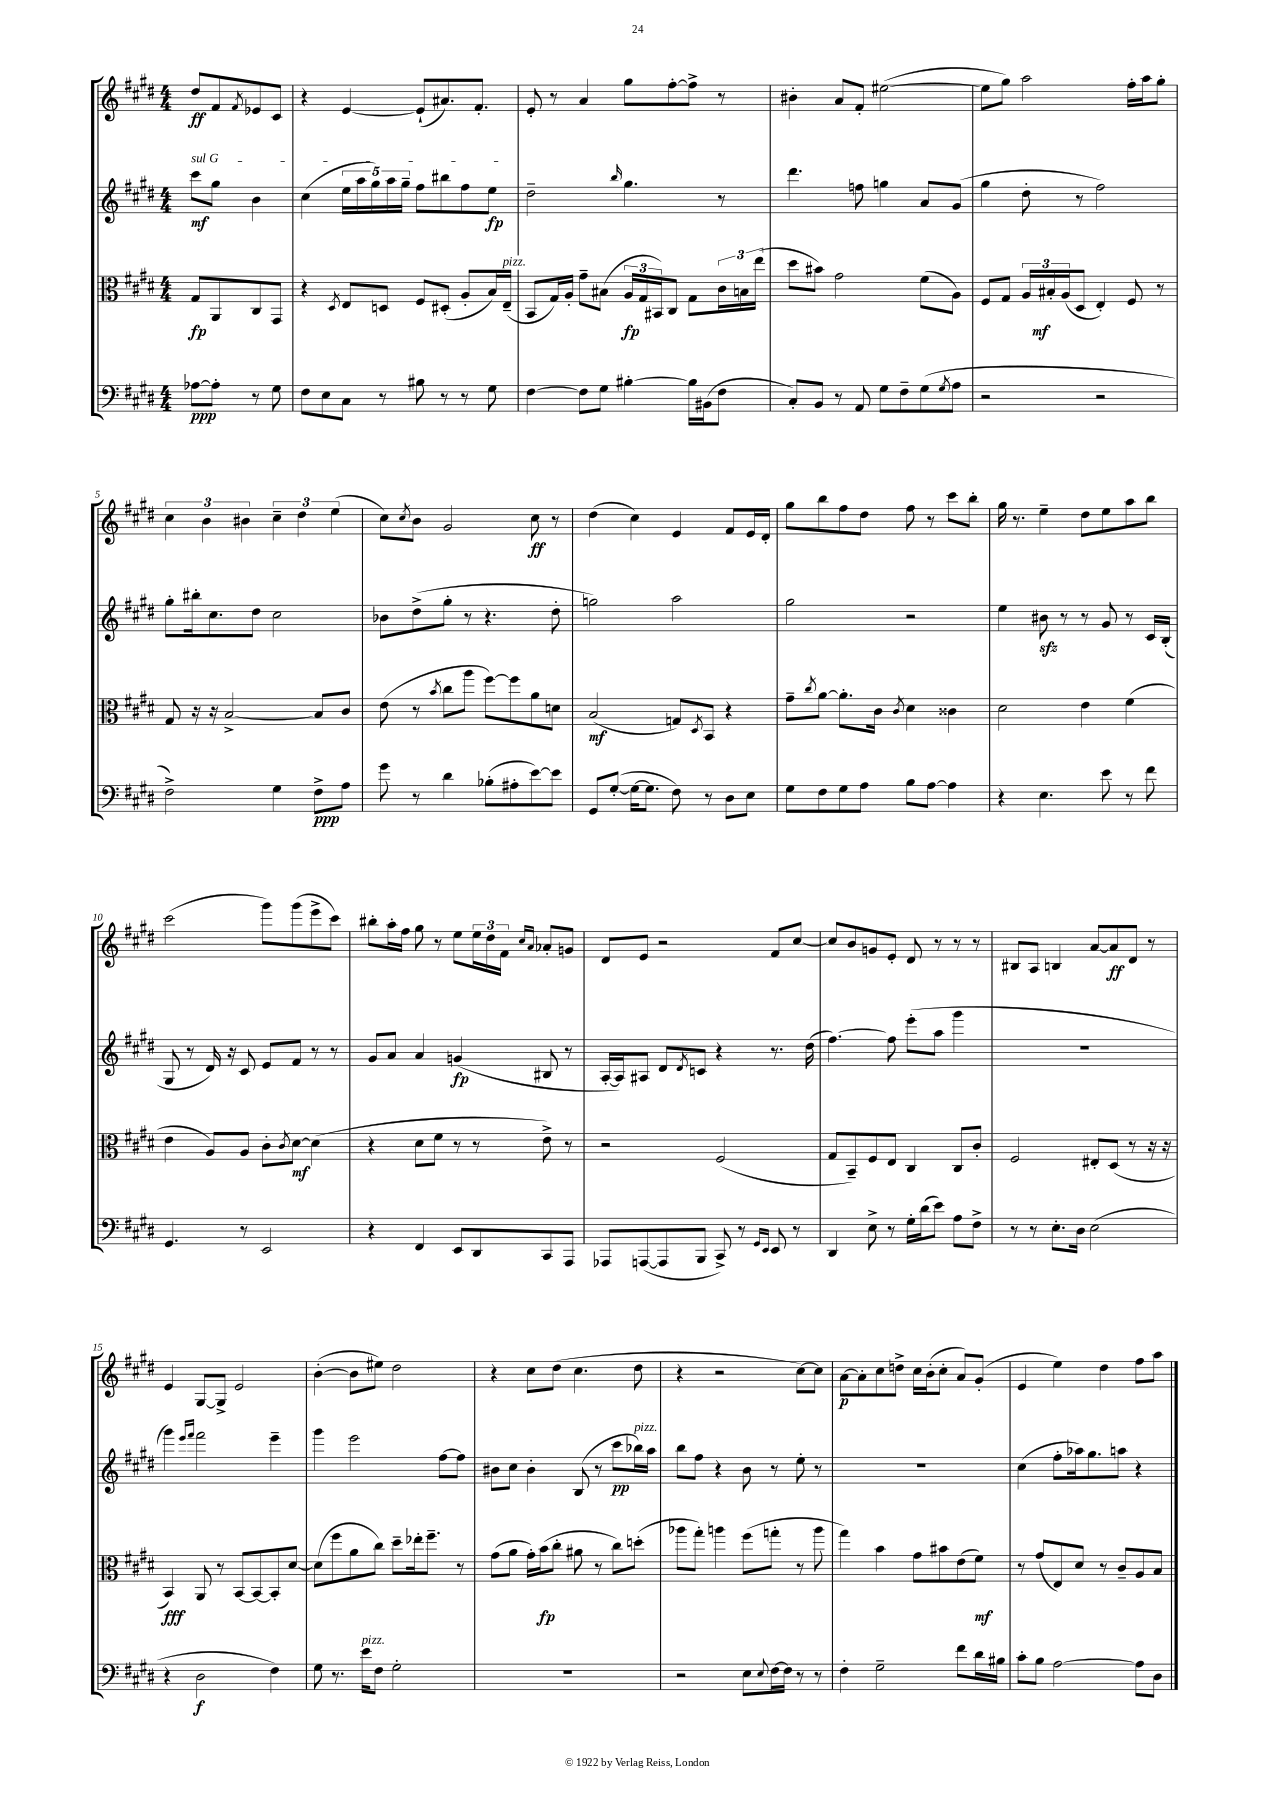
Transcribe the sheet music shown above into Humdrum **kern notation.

**kern	**kern	**kern	**kern
*staff4	*staff3	*staff2	*staff1
*clefF4	*clefC3	*clefG2	*clefG2
*k[f#c#g#d#]	*k[f#c#g#d#]	*k[f#c#g#d#]	*k[f#c#g#d#]
*M4/4	*M4/4	*M4/4	*M4/4
[8A-	8G#	8ccc#	8dd#
8A-']	8AA	8gg#	8f#
.	.	.	8qf#
8r	8C#	4b	8e-
8G#	8GG#	.	8c#
=	=	=	=
8F#	4r	(4cc#	4r
8E	.	.	.
.	8qD#	.	.
8C#	8E	20ee	[4e
.	.	20aa	.
.	.	20gg#)	.
8r	8D	.	.
.	.	20aa	.
.	.	20gg#~	.
8B#	8F#	8ff#	(8e`]
8r	(8D#'	8bb#	8.a#)
8r	8A'	8ff#	.
.	.	.	8.f#'
8G#	16B)	8ee	.
.	(16E~	.	.
=	=	=	=
[4F#	8BB	2dd#~	8e'
.	16G#)	.	8r
.	16A'	.	.
8F#]	8g#~	.	4a
8G#	(8B#	.	.
.	.	16qqbb	.
[4B#'	24A	4.gg#	8gg#
.	24G#	.	.
.	24BB#)	.	.
.	8C#	.	[8ff#'
16B#]	8G#	.	8ff#^]
(16BB#	.	.	.
8F#	24c#	8r	8r
.	24B	.	.
.	(24ee	.	.
=	=	=	=
8C#')	8dd#	4.ddd#	4b#'
8BB	8b#)	.	.
8r	2g#	.	8a
8AA	.	8ff	8f#'
8G#	.	4gg	([2ee#
8F#~	.	.	.
(8G#	(8f#	8a	.
8qG#	.	.	.
8A	8A)	(8g#	.
=	=	=	=
2r	8F#	4gg#	8ee#]
.	8G#	.	8gg#)
.	24A	8dd#'	2aa
.	24B#'	.	.
.	(24A	.	.
.	8D#	8r	.
2r	4E')	2ff#)	.
.	8F#	.	16ff#'
.	.	.	16aa
.	8r	.	8gg#'
=	=	=	=
2F#^)	8G#	8gg#'	6cc#
.	16r	16bb#'	.
.	.	.	6b
.	16r	8.cc#	.
.	[2B^	.	.
.	.	.	6b#
.	.	8dd#	.
4G#	.	2cc#	6cc#~
.	.	.	6dd#
8F#^	8B]	.	.
.	.	.	(6ee
8A	8c#	.	.
=	=	=	=
8g#	(8e	8b-	8cc#)
.	.	.	8qcc#
8r	8r	(8dd#^	8b
.	8qb	.	.
4d#	8cc#	8gg#'	2g#
.	8aa	8r	.
(8B-'	[8ff#)	4.r	.
8A#'	8ff#]	.	.
[8e)	8a	.	8cc#
8e]	8d	8dd#'	8r
=	=	=	=
8GG#	(2B	2gg)	(4dd#
([8G#'	.	.	.
16G#_	.	.	4cc#)
8.G#]	.	.	.
8F#)	8G)	2aa	4e
.	8qD#	.	.
8r	8BB	.	.
8D#	4r	.	8f#
8E	.	.	16e
.	.	.	16d#'
=	=	=	=
8G#	8g#~	2gg#	8gg#
.	8qcc#	.	.
8F#	[8a	.	8bb
8G#	8.a']	.	8ff#
8A	.	.	8dd#
.	16c#	.	.
.	8qc#	.	.
8B	4d#	2r	8ff#
[8A	.	.	8r
4A]	4c##	.	8ccc#
.	.	.	8bb'
=	=	=	=
4r	2d#	4ee	16gg#
.	.	.	8.r
4.E	.	8b#	4ee~
.	.	8r	.
.	4e	8r	8dd#
8e	.	8g#	8ee
8r	(4f#	8r	8aa
8f#	.	16c#	8bb
.	.	(16B'	.
=	=	=	=
4.GG#	4e	8G#	(2ccc#
.	.	8r	.
.	8A)	16d#)	.
.	.	16r	.
8r	8A	8c#	.
2EE	8c#'	8e	8ggg#)
.	8qc#	.	.
.	[8d#	8f#	(8ggg#
.	(4d#]	8r	8eee^
.	.	8r	8ccc#)
=	=	=	=
4r	4r	8g#	8bb#'
.	.	8a	16aa'
.	.	.	16ff#
4FF#	8d#	4a	8gg#
.	8f#	.	8r
8EE	8r	(4g	8ee
8DD#	8r	.	24ee
.	.	.	24dd#
.	.	.	24f#
.	.	.	16qqcc#
.	.	.	16qqa
8CC#	8e^)	8B#	8a-'
8AAA	8r	8r	8g
=	=	=	=
8AAA-	2r	[16A'	8d#
.	.	16A])	.
([8AAA	.	8A#	8e
8AAA]	.	8d#	2r
.	.	8qd#	.
8BBB	.	8c	.
8CC#^)	(2F#	4r	.
8r	.	.	.
16qqGG#	.	.	.
16qqEE	.	.	.
8EE	.	8.r	8f#
8r	.	.	[8cc#
.	.	(16dd#	.
=	=	=	=
4DD#	8G#	[4.ff#)	8cc#]
.	8BB~)	.	8b
8E^	8F#	.	8g
8r	8E	8ff#]	8e'
16G#'	4C#	(8eee'	8d#
(16d#	.	.	.
8e)	.	8aa	8r
8A	8C#	4ggg#	8r
8F#^	8c#'	.	8r
=	=	=	=
8r	2F#	1r	8B#
8r	.	.	8A
8.E'	.	.	4B
16D#	.	.	.
(2E	8E#'	.	[8a
.	(8D#	.	8a]
.	8r	.	8d#
.	16r	.	8r
.	16r	.	.
=	=	=	=
4r	4BB)	4ggg#)	4e
.	.	16qqeee	.
.	.	16qqfff#	.
2D#	8AA	2fff#	[8G#
.	8r	.	8G#^]
.	[8BB	.	2e
.	8BB_	.	.
4F#)	8BB']	4eee~	.
.	[8d#	.	.
=	=	=	=
8G#	(8d#]	4ggg#	([4b'
8.r	8ff#	.	.
.	8a	2eee	8b]
16e	.	.	.
8F#	8cc#)	.	8ee#)
2G#'	8dd#~	.	2dd#
.	16ee-'	.	.
.	8.ff#~	.	.
.	.	[8ff#	.
.	8r	8ff#]	.
=	=	=	=
1r	(8g#	8b#	4r
.	8a	8cc#	.
.	16g#')	4b#'	8cc#
.	(16b	.	.
.	8cc#'	.	(8dd#
.	8a#	(8B	4.cc#
.	8r	8r	.
.	8cc#)	8ccc#	.
.	(8dd'	16bb-)	8dd#
.	.	16aa	.
=	=	=	=
2r	8aa-	8bb	4r
.	8gg#')	8ff#	.
.	4aa	4r	2r
8E	(8ff#	8b	.
8qqE	.	.	.
[16F#	8gg'	8r	.
16F#]	.	.	.
8r	8r	8ee'	[8cc#)
8r	8aa	8r	8cc#]
=	=	=	=
4F#'	4gg#)	1r	[8a
.	.	.	8a']
2G#~	4b	.	8cc#
.	.	.	8dd^
.	8g#	.	16cc#
.	.	.	(16b'
.	8b#	.	8cc#'
8f#	(8e	.	8a)
16d#	8f#)	.	(8g#'
16B#	.	.	.
=	=	=	=
8c#'	8r	(4cc#	4e
8B	(8g#	.	.
[2A	8E)	8ff#'	4ee)
.	8d#	16aa-)	.
.	.	8.gg#	.
.	8r	.	4dd#
.	8c#~	8aa	.
8A]	8A	4r	8ff#
8D#	8B	.	8aa
==	==	==	==
*-	*-	*-	*-
